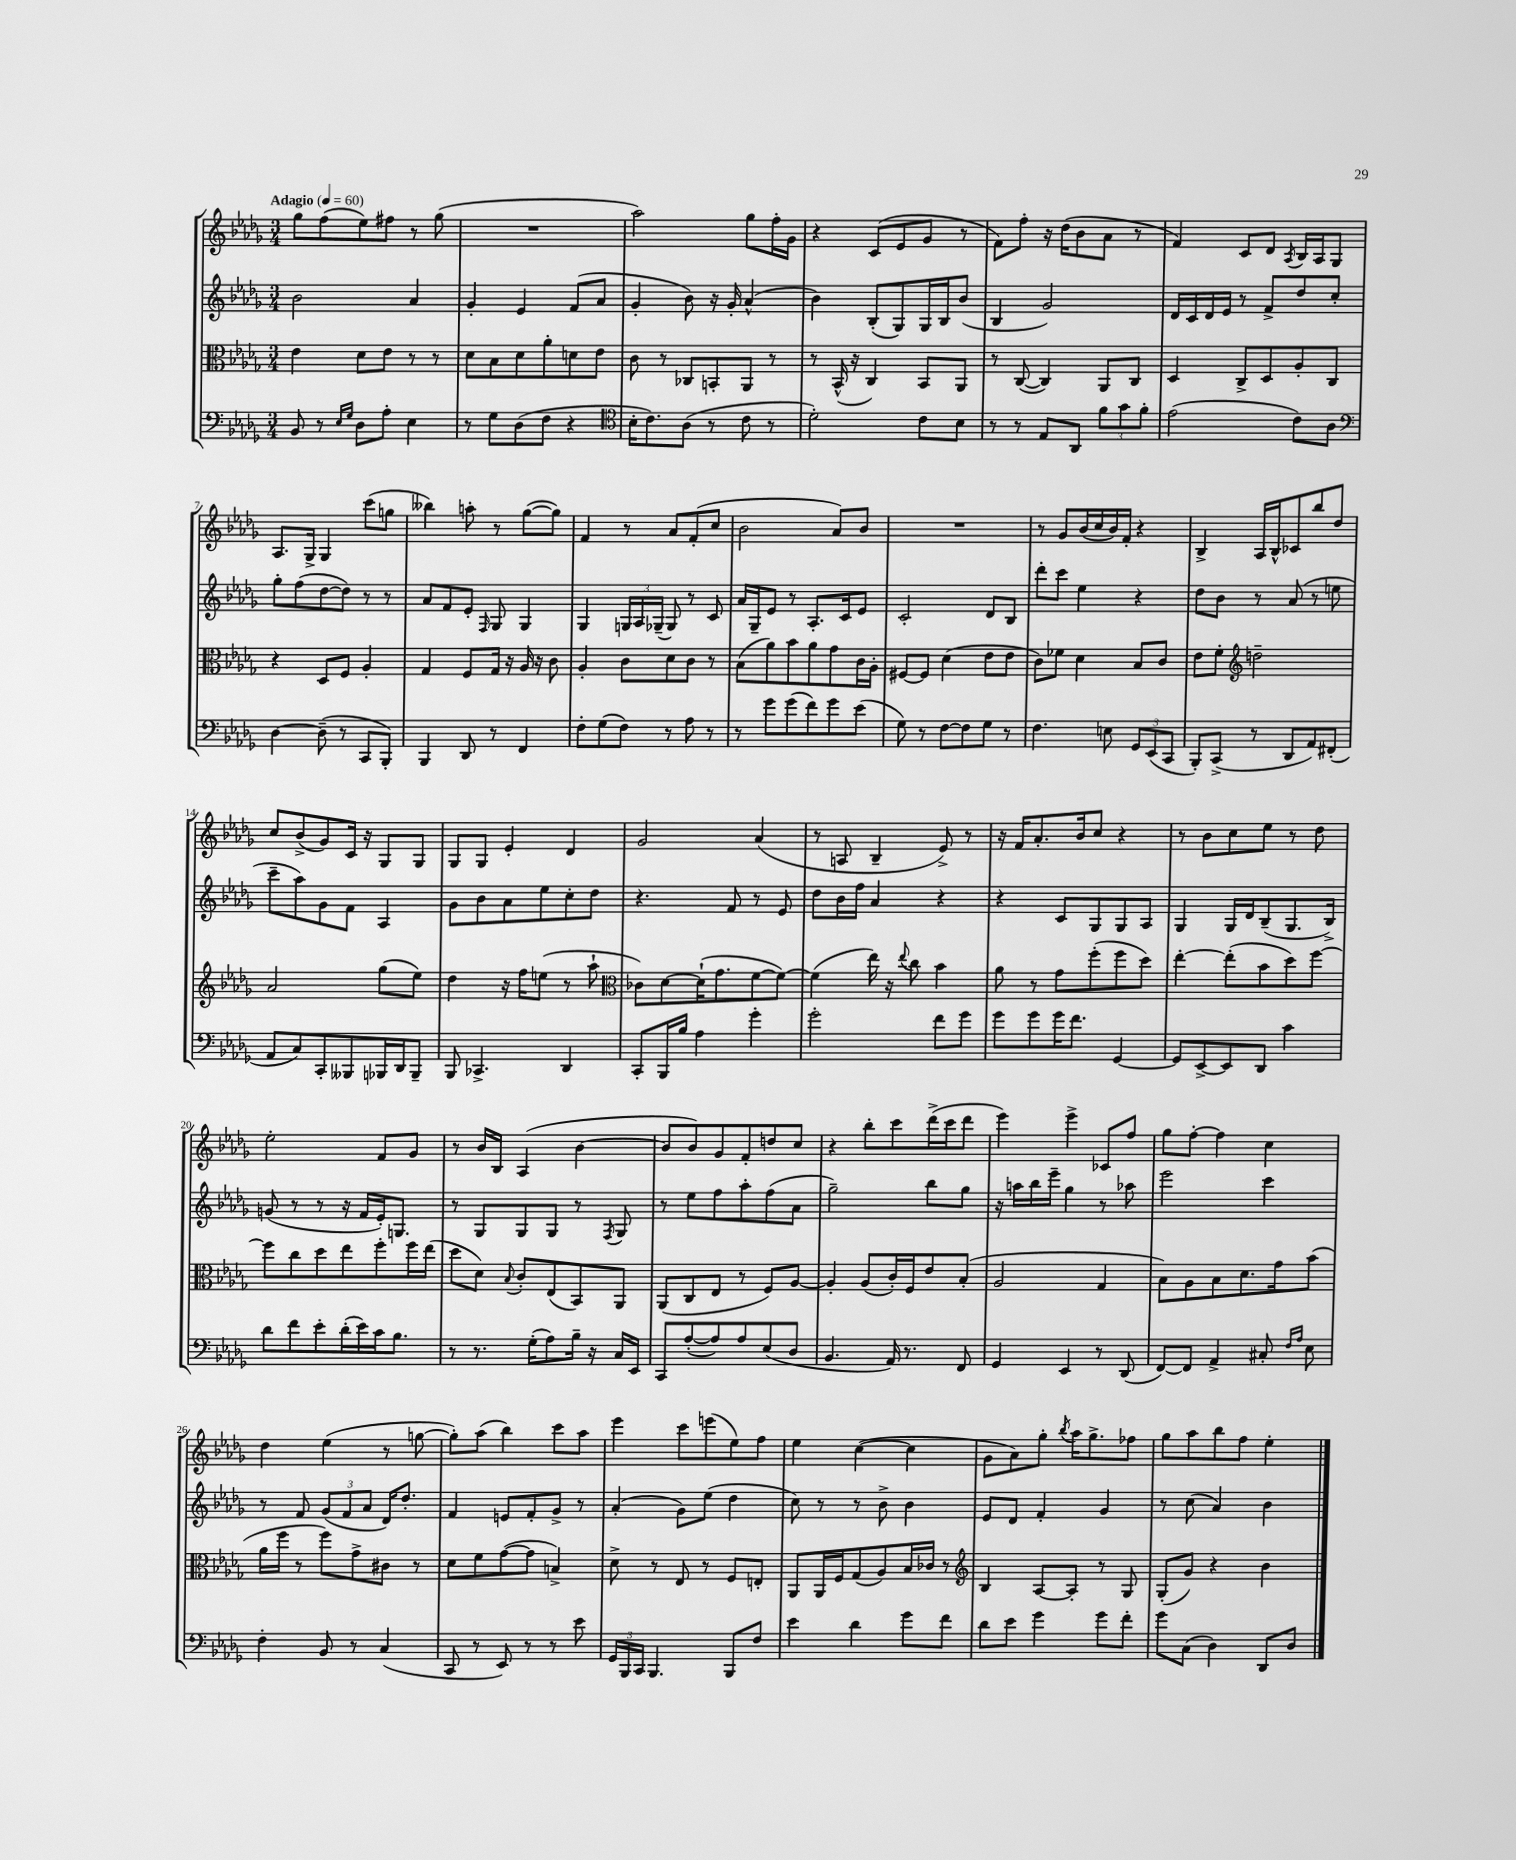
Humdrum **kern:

**kern	**kern	**kern	**kern
*staff4	*staff3	*staff2	*staff1
*clefF4	*clefC3	*clefG2	*clefG2
*k[b-e-a-d-g-]	*k[b-e-a-d-g-]	*k[b-e-a-d-g-]	*k[b-e-a-d-g-]
*M3/4	*M3/4	*M3/4	*M3/4
*MM60	*MM60	*MM60	*MM60
8BB-	4e-	2b-	8gg-
8r	.	.	(8ff
16qqE-	.	.	.
16qqG-	.	.	.
8D-	8d-	.	8ee-)
8A-'	8e-	.	8ff#
4E-	8r	4a-	8r
.	8r	.	(8gg-
=	=	=	=
8r	8d-	4g-'	2.r
8G-	8B-	.	.
(8D-	8d-	4e-	.
8F	8a-'	.	.
4r	8d	(8f	.
.	8e-	8a-	.
=	=	=	=
*clefC4	*	*	*
16B-'	8c	4g-'	2aa-)
8.c)	.	.	.
.	8r	.	.
(8A-	8C-	8b-)	.
8r	8BB'	16r	.
.	.	16g-'	.
8c	8AA-	(4a-^^	8gg-
8r	8r	.	16ff'
.	.	.	16g-
=	=	=	=
2d-')	8r	4b-)	4r
.	(16BB-^^	.	.
.	16r	.	.
.	4C)	(8B-'	(8c
.	.	8G-)	8e-
8c	8BB-	16G-	8g-
.	.	16B-	.
8B-	8AA-	(8b-	8r
=	=	=	=
8r	8r	4B-	8f)
8r	([8C	.	8ff'
8E-	4C])	2g-)	16r
.	.	.	(16dd-
8AA-	.	.	8b-
12f	8AA-	.	8a-
12g-	.	.	.
.	8C	.	8r
12f'	.	.	.
=	=	=	=
(2e-	4D-	16d-	4f)
.	.	16c	.
.	.	16d-	.
.	.	16e-	.
.	8C^	8r	8c
.	8D-	8f^	8d-
.	.	.	8qA-
8c)	8A-'	8dd-	16B-
.	.	.	16A-
8A-	8C	8cc'	8G-
=	=	=	=
*clefF4	*	*	*
[4D-	4r	8gg-'	8.A-
.	.	(8ff	.
.	.	.	16G-^
(8D-~]	8D-	[8dd-	4G-
8r	8F	8dd-])	.
8CC	4A-'	8r	(8ccc
8BBB-')	.	8r	8gg
=	=	=	=
4BBB-	4G-	8a-	4bb--)
.	.	8f	.
8DD-	8F	8e-'	8aa'
.	.	16qqF	.
8r	16G-	8G-	8r
.	16r	.	.
4FF	16A-	4G-	([8gg-
.	16r	.	.
.	8c	.	8gg-])
=	=	=	=
8F'	4A-'	4G-	4f
(8G-	.	.	.
8F)	8c	24G	8r
.	.	24A-	.
.	.	(24G-~	.
8r	8d-	8G-)	8a-
8A-	8c	8r	(8f'
8r	8r	8c	8cc
=	=	=	=
8r	(8B-	16a-	2b-
.	.	16G-~	.
8g-	8a-)	8e-	.
(8g-	8b-	8r	.
8f)	8a-	8.A-'	.
8g-	8g-	.	8a-)
.	.	16c	.
(8e-	16c	8e-	8b-
.	16A-'	.	.
=	=	=	=
8G-)	[8F#	2c'	2.r
8r	8F#]	.	.
[8F	(4d-	.	.
8F]	.	.	.
8G-	8e-	8d-	.
8r	8e-	8B-	.
=	=	=	=
4.F	8c)	8ddd-'	8r
.	8f-	8ccc	8g-
.	4d-	4ee-	(16b-
.	.	.	16cc
8E	.	.	16b-)
.	.	.	16f'
12GG-	8B-	4r	4r
(12EE-	.	.	.
.	8c	.	.
12CC	.	.	.
=	=	=	=
8BBB-')	8e-	8dd-	4B-^
(8CC^	8f'	8b-	.
*	*clefG2	*	*
8r	2dd~	8r	16A-
.	.	.	16B-^^
8DD-	.	(8a-	8c-
8AA-)	.	8r	8bb-
(8FF#'	.	8ee	8dd-
=	=	=	=
8AA-	2a-	8ccc~	8cc
8C)	.	8aa-)	(8b-^
8CC'	.	8g-	8g-)
8BBB--	.	8f	16c
.	.	.	16r
16BBB-	(8gg-	4A-	8G-
16DD-	.	.	.
8BBB-~	8ee-)	.	8G-
=	=	=	=
8BBB-	4dd-	8g-	8G-
4.CC-^	.	8b-	8G-
.	16r	8a-	4e-'
.	16ff	.	.
.	(8ee	8ee-	.
4DD-	8r	8cc'	4d-
.	8aa-`	8dd-	.
=	=	=	=
*	*clefC3	*	*
8CC'	8c-)	4.r	2g-
16BBB-	[8d-	.	.
16B-	.	.	.
4A-	(16d-`]	.	.
.	8.g-	.	.
.	.	8f	.
4g-'	[8f	8r	(4a-
.	8f_)	8e-	.
=	=	=	=
2g-'	(4f]	8dd-	8r
.	.	16b-	8A
.	.	16ff	.
.	16ee-)	4a-	4B-~
.	16r	.	.
.	8qqee-	.	.
.	8cc	.	.
8f	4b-	4r	8e-^)
8g-	.	.	8r
=	=	=	=
8g-	8a-	4r	16r
.	.	.	16f
8g-	8r	.	8.a-'
16g-	8g-	8c	.
8.f	.	.	16b-
.	(8ff'	8G-	8cc
[4GG-	8ff	8G-	4r
.	8dd-)	8A-	.
=	=	=	=
8GG-]	[4ee-'	4G-	8r
[8EE-^	.	.	8b-
8EE-]	(8ee-']	16G-	8cc
.	.	16d-	.
8DD-	8b-	(8B-~	8ee-
4c	8dd-)	8.G-	8r
.	[8ff	.	8dd-
.	.	16B-^)	.
=	=	=	=
8d-	8ff]	(8g	2ee-'
8f	8cc	8r	.
8e-'	8dd-	8r	.
(16d-'	8ee-	16r	.
16e-)	.	16f	.
16c	8ff'	16e-')	8f
8.B-	.	8.G	.
.	16ff	.	8g-
.	(16ee-	.	.
=	=	=	=
8r	8dd-	8r	8r
8.r	8d-)	8G-	16b-
.	.	.	16B-
.	8qqB-	.	.
.	8c'	8G-	(4A-
(16G-'	.	.	.
8A-)	(8E-	8G-	.
16B-~	8BB-)	8r	[4b-
16r	.	.	.
.	.	8qF	.
16C	8AA-	8G-	.
16EE-	.	.	.
=	=	=	=
8CC	(8AA-	8r	8b-]
([8A-'	8C	8ee-	8b-)
8A-])	8E-	8ff	8g-
8A-	8r	8aa-'	8f'
(8E-	8F)	(8ff	8dd
8D-	[8A-	8a-	8cc
=	=	=	=
4.BB-	4A-']	2gg-~)	4r
.	(8A-	.	8bb-'
16AA-)	16c')	.	8ccc
8.r	16F	.	.
.	8e-	8bb-	(16ddd-^
.	.	.	16ccc
8FF	(8B-'	8gg-	8ddd-
=	=	=	=
4GG-	2A-	16r	4eee-)
.	.	16aa	.
.	.	16bb-	.
.	.	16eee-~	.
4EE-	.	4gg-	4eee-^
8r	4G-	8r	8c-
(8DD-	.	8aa-	8ff
=	=	=	=
[8FF)	8B-)	2eee-	8gg-
8FF]	8A-	.	[8ff'
4AA-^	8B-	.	4ff]
.	8.d-	.	.
8C#'	.	4ccc	4cc
.	16g-	.	.
16qqF	.	.	.
16qqA-	.	.	.
8E-	(8b-	.	.
=	=	=	=
4F'	16a-	8r	4dd-
.	16ff	.	.
.	8r	8f	.
8BB-	8ff)	(12g-	(4ee-
.	.	12f	.
8r	8g-^	.	.
.	.	12a-	.
(4C	8c#	16d-)	8r
.	.	8.dd-'	.
.	8r	.	[8gg
=	=	=	=
8CC	8d-	4f	8gg'])
8r	8f	.	(8aa-
8EE-)	([8g-	8e	4bb-)
8r	8g-]	8f'	.
8r	4B^)	8g-^	8ccc
8e-	.	8r	8aa-
=	=	=	=
24GG-	8d-^	(4a-'	4eee-
24BBB-	.	.	.
24CC	.	.	.
4.BBB-	8r	.	.
.	8E-	8g-)	8ccc
.	8r	(8ee-	(8eee
8BBB-	8F	4dd-	8ee-)
8F	8E'	.	8ff
=	=	=	=
4e-	8AA-	8cc)	4ee-
.	16AA-	8r	.
.	16F	.	.
4d-	(8G-	8r	([4cc
.	8A-)	8b-^	.
8g-	16B-	4b-	4cc]
.	16c-	.	.
8f	8r	.	.
=	=	=	=
*	*clefG2	*	*
8d-	4B-	8e-	8g-
8e-	.	8d-	8a-)
4g-	[8A-	4f'	8gg-'
.	.	.	8qbb-
.	8A-']	.	16aa-
.	.	.	8.gg-^
8g-	8r	4g-	.
8f'	8G-	.	8ff-
=	=	=	=
8g-	(8G-'	8r	8gg-
(8C	8g-)	(8cc	8aa-
4D-)	4r	4a-)	8bb-
.	.	.	8ff
8DD-	4b-	4b-	4ee-'
8D-	.	.	.
==	==	==	==
*-	*-	*-	*-
